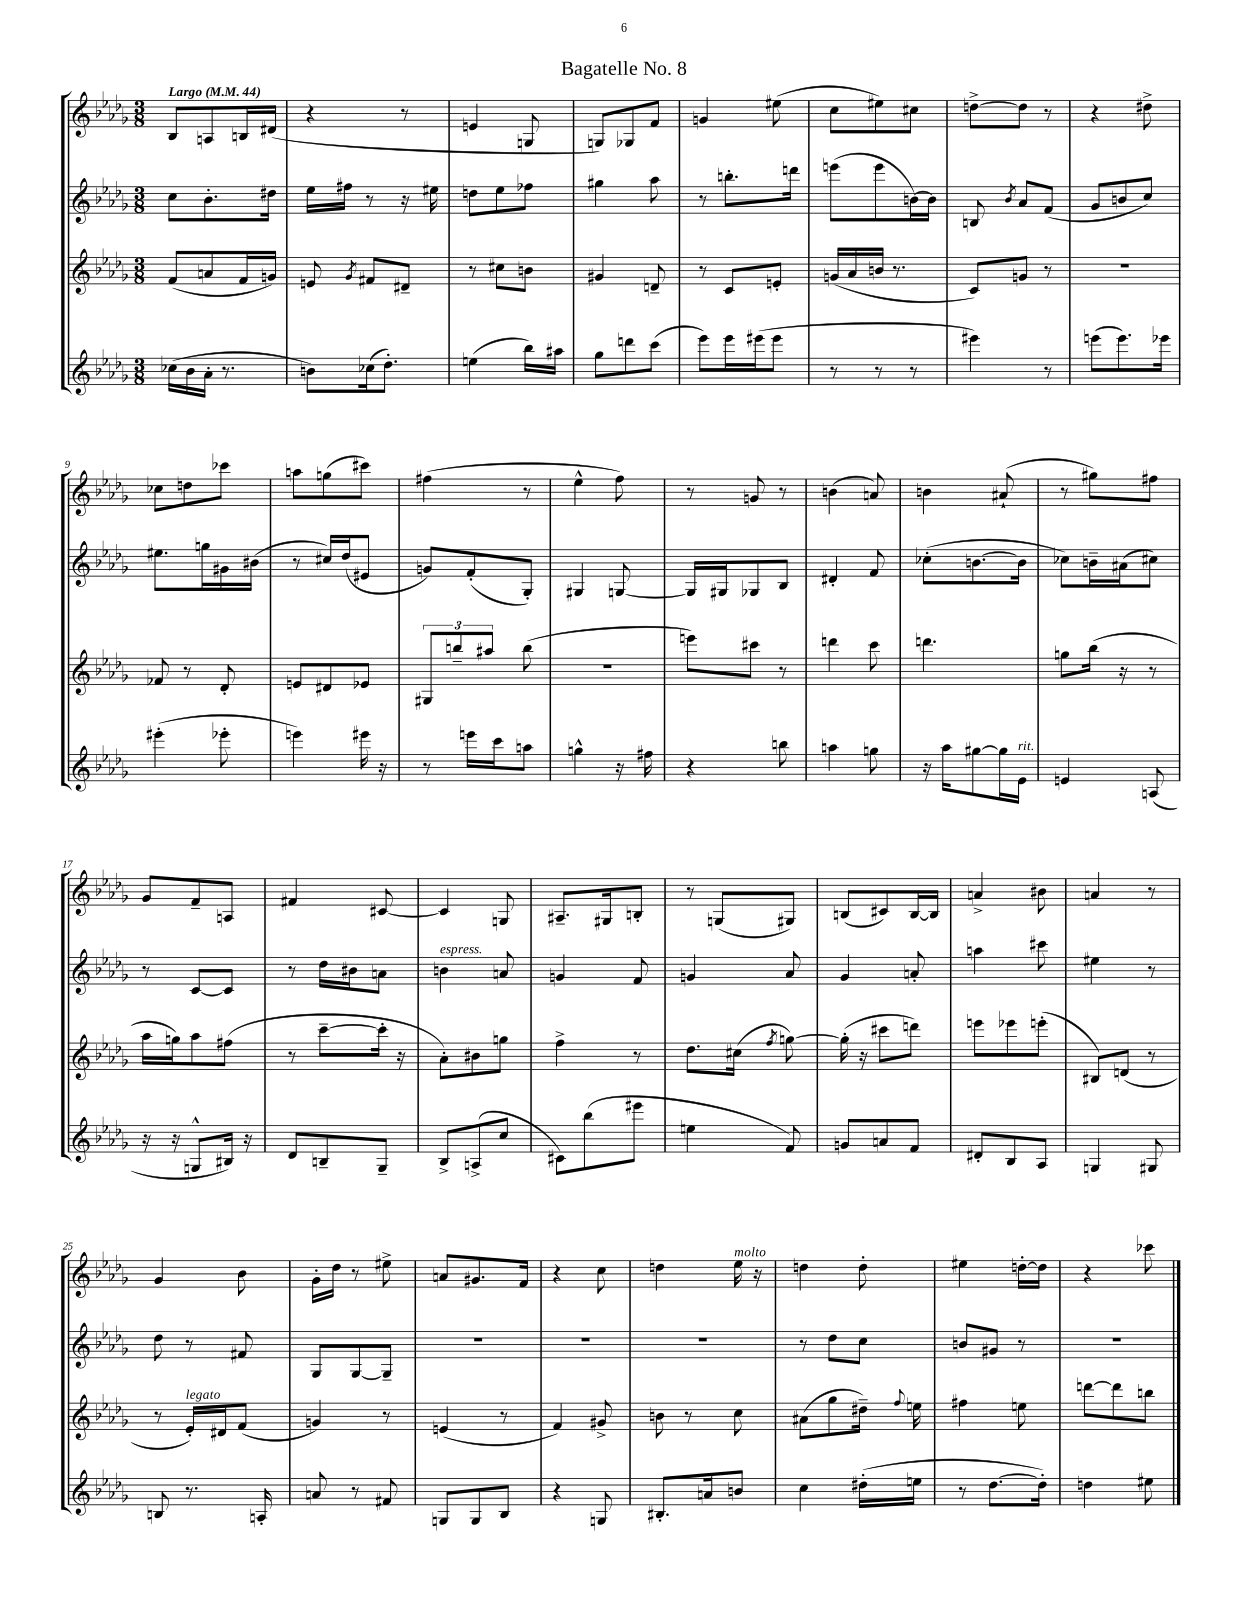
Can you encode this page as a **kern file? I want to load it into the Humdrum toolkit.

**kern	**kern	**kern	**kern
*staff4	*staff3	*staff2	*staff1
*clefG2	*clefG2	*clefG2	*clefG2
*k[b-e-a-d-g-]	*k[b-e-a-d-g-]	*k[b-e-a-d-g-]	*k[b-e-a-d-g-]
*M3/8	*M3/8	*M3/8	*M3/8
*MM44	*MM44	*MM44	*MM44
(16cc-\LL	(8f/L	8cc\L	8B-/L
16b-\	.	.	.
16a-'\JJ	8a/	8.b-'\	8A/
8.r	.	.	.
.	16f/L	.	16B/L
.	16g/JJ)	16dd#\Jk	(16d#/JJ
=	=	=	=
8b\L)	8e/	16ee-\LL	4r
.	.	16ff#\JJ	.
.	8qg-/	.	.
(16cc-\k	8f#/L	8r	.
8.dd-'\J)	.	.	.
.	8d#~/J	16r	8r
.	.	16ee#\	.
=	=	=	=
(4ee\	8r	8dd\L	4e/
.	8cc#\L	8ee-\	.
16bb-\LL)	8b\J	8ff-\J	8G/
16aa#\JJ	.	.	.
=	=	=	=
8gg-\L	4g#/	4gg#\	8G/L)
8ddd\	.	.	8G-/
(8ccc\J	8d~/	8aa-\	8f/J
=	=	=	=
8eee-\L)	8r	8r	4g/
16eee-\L	8c/L	8.bb'\L	.
(16eee#\J	.	.	.
8eee#\J	8e'/J	.	(8ee#\
.	.	16ddd\Jk	.
=	=	=	=
8r	(16g/LL	(8eee\L	8cc\L
.	16a-/	.	.
8r	16b/JJ	8eee\	8ee#\)
.	8.r	.	.
8r	.	[16b\L)	8cc#\J
.	.	16b\]JJ	.
=	=	=	=
4eee#\)	8c/L)	8B/	[8dd^\L
.	.	8qb-/	.
.	8g/J	8a-/L	8dd\]J
8r	8r	(8f/J	8r
=	=	=	=
(8eee\L	4.r	8g-/L	4r
8.eee\)	.	8b/	.
.	.	8cc/J)	8dd#^\
16eee-\Jk	.	.	.
=	=	=	=
(4eee#'\	8f-/	8.ee#\L	8cc-\L
.	8r	.	8dd\
.	.	16gg\L	.
8eee-'\	8d-'/	16g#\	8ccc-\J
.	.	(16b#\JJ	.
=	=	=	=
4eee\)	8e/L	8r	8aa\L
.	8d#/	16cc#/LL)	(8gg\
.	.	(16dd-/J	.
16eee#\	8e-/J	8e#/J	8ccc#\J)
16r	.	.	.
=	=	=	=
8r	12G#/L	8g/L)	(4ff#\
.	12bb~/	.	.
16eee\LL	.	(8f'/	.
.	12aa#/J	.	.
16ccc\J	.	.	.
8aa\J	(8bb\	8G-'/J)	8r
=	=	=	=
4gg^^\	4.r	4G#/	4ee-^^\
16r	.	[8G/	8ff\)
16ff#\	.	.	.
=	=	=	=
4r	8eee\L)	16G/]LL	8r
.	.	16G#/J	.
.	8ccc#\J	8G-/	8g/
8bb\	8r	8B-/J	8r
=	=	=	=
4aa\	4ddd\	4d#'/	(4b\
8gg\	8ccc\	8f/	8a/)
=	=	=	=
16r	4.ddd\	(8cc-'\L	4b\
16aa-\LK	.	.	.
[8gg#\	.	[8.b\	.
16gg#\]L	.	.	(8a#`/
16e-\JJ	.	16b\]Jk	.
=	=	=	=
4e/	8gg\L	8cc-\L)	8r
.	(16bb-\Jk	16b~\L	8gg#\L)
.	16r	(16a#\J	.
(8A/	8r	8cc#\J)	8ff#\J
=	=	=	=
16r	16aa-\LL	8r	8g-/L
16r	16gg\J)	.	.
8G^^/L	8aa-\	[8c/L	8f~/
16B#/Jk)	(8ff#\J	8c/]J	8A/J
16r	.	.	.
=	=	=	=
8d-/L	8r	8r	4f#/
8B~/	[8ccc~\L	16dd-\LL	.
.	.	16b#\J	.
8G-~/J	16ccc'\]Jk	8a\J	[8c#/
.	16r	.	.
=	=	=	=
8B-^/L	8a-'\L)	4b\	4c#/]
(8A^/	8b#\	.	.
8cc/J	8gg\J	8a/	8G/
=	=	=	=
8c#\L)	4ff^\	4g/	8.A#~/L
(8bb-\	.	.	.
.	.	.	16G#/k
8eee#\J	8r	8f/	8B'/J
=	=	=	=
4ee\	8.dd-\L	4g/	8r
.	.	.	(8G/L
.	(16cc#\Jk	.	.
.	8qff/	.	.
8f/)	[8gg\)	8a-/	8G#/J)
=	=	=	=
8g/L	(16gg'\]	4g-/	(8B/L
.	16r	.	.
8a/	8ccc#\L	.	8c#/)
8f/J	8ddd\J)	8a'/	[16B/L
.	.	.	16B/]JJ
=	=	=	=
8d#'/L	8eee\L	4aa\	4a^/
8B-/	8eee-\	.	.
8A-/J	(8eee'\J	8ccc#\	8b#\
=	=	=	=
4G/	8B#/L)	4ee#\	4a/
.	(8d/J	.	.
8G#/	8r	8r	8r
=	=	=	=
8B/	8r	8dd-\	4g-/
8.r	16e-'/LL)	8r	.
.	16d#/J	.	.
.	(8f/J	8f#/	8b-\
16A'/	.	.	.
=	=	=	=
8a/	4g/)	8G-/L	16g-'\LL
.	.	.	16dd-\JJ
8r	.	[8G-/	8r
8f#/	8r	8G-~/]J	8ee#^\
=	=	=	=
8G/L	(4e/	4.r	8a/L
8G/	.	.	8.g#/
8B-/J	8r	.	.
.	.	.	16f/Jk
=	=	=	=
4r	4f/)	4.r	4r
8G/	8g#^/	.	8cc\
=	=	=	=
8.B#'/L	8b\	4.r	4dd\
.	8r	.	.
16a/k	.	.	.
8b/J	8cc\	.	16ee-\
.	.	.	16r
=	=	=	=
4cc\	(8a#\L	8r	4dd\
.	8gg-\	8dd-\L	.
(16dd#'\LL	16dd#~\Jk)	8cc\J	8dd'\
.	8qqff/	.	.
16ee\JJ	16ee\	.	.
=	=	=	=
8r	4ff#\	8b/L	4ee#\
[8.dd-\L	.	8g#/J	.
.	8ee\	8r	[16dd'\LL
16dd-'\]Jk)	.	.	16dd\]JJ
=	=	=	=
4dd\	[8ddd\L	4.r	4r
.	8ddd\]	.	.
8ee#\	8bb\J	.	8ccc-\
==	==	==	==
*-	*-	*-	*-
